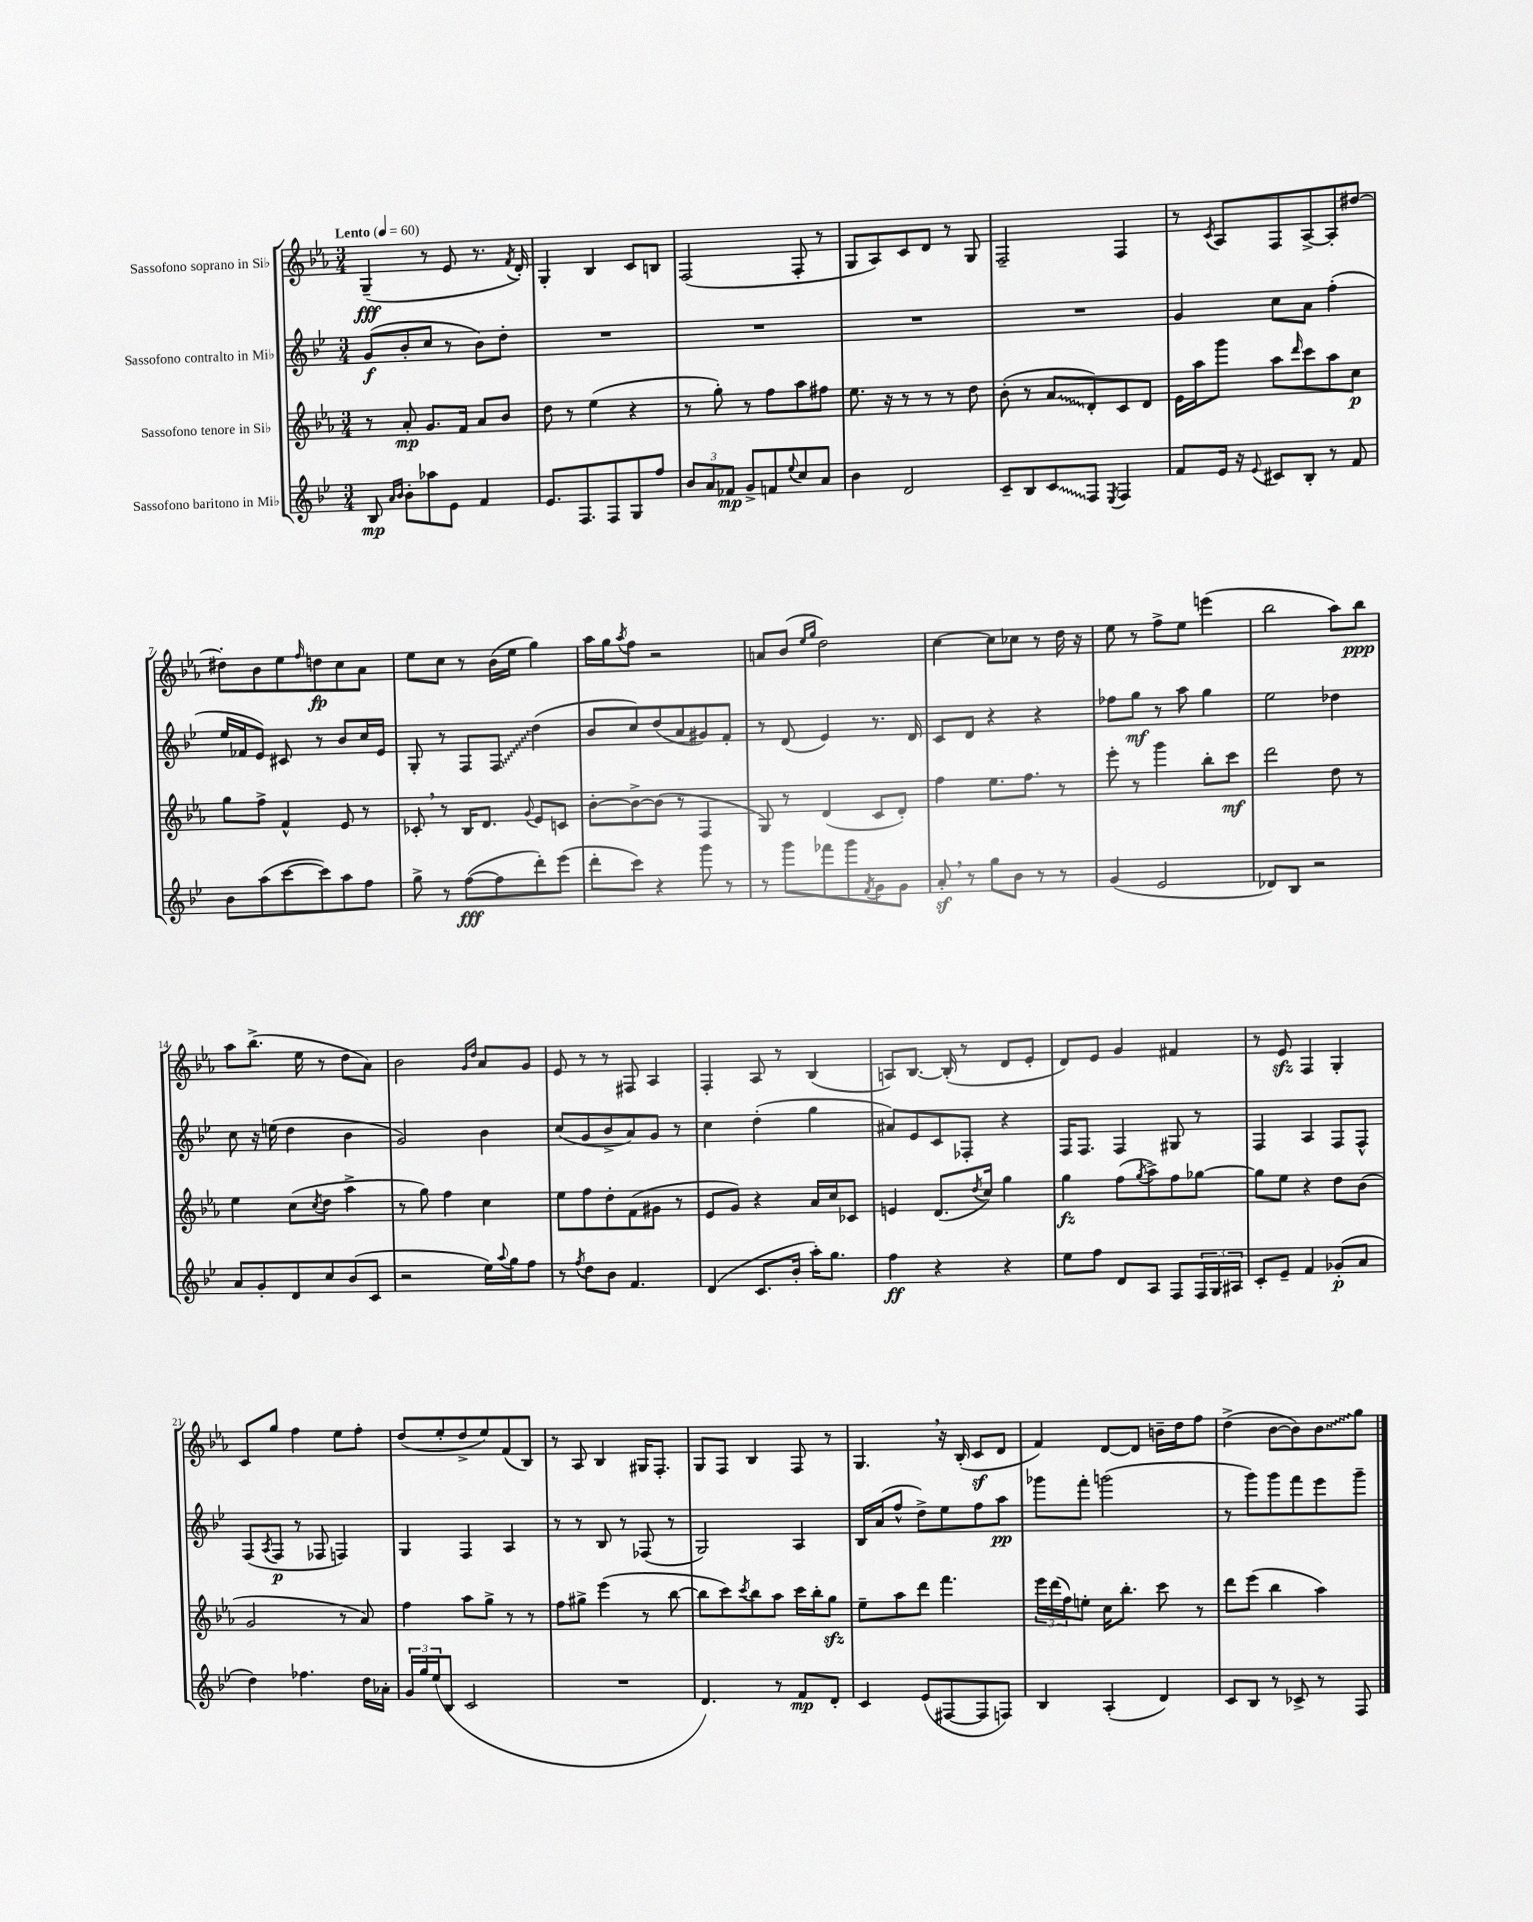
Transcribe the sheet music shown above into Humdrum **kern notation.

**kern	**kern	**kern	**kern
*staff4	*staff3	*staff2	*staff1
*clefG2	*clefG2	*clefG2	*clefG2
*k[b-e-]	*k[b-e-a-]	*k[b-e-]	*k[b-e-a-]
*M3/4	*M3/4	*M3/4	*M3/4
*MM60	*MM60	*MM60	*MM60
8B-/	8r	(8g/L	(4G~/
16qqa/LL	.	.	.
16qqb-/JJ	.	.	.
8b-'\L	8a-'/	8b-'/	.
8aa-\	8.g/L	8cc/J	8r
8e-\J	.	8r	8e-/
.	16f/Jk	.	.
4f/	8a-/L	8b-\L)	8.r
.	8b-/J	8dd'\J	.
.	.	.	8qf/
.	.	.	16d'/)
=	=	=	=
8.e-/L	8dd\	2.r	4G'/
.	8r	.	.
8.F/	.	.	.
.	(4ee-\	.	4B-/
8F/	.	.	.
8G/	4r	.	8c/L
8ff/J	.	.	8B/J
=	=	=	=
12b-/L	8r	2.r	(2F/
12a/	.	.	.
.	8gg'\)	.	.
12f-/J	.	.	.
8g^/L	8r	.	.
8f/	8ff\L	.	.
8qqee-/	.	.	.
8cc/	8aa-\	.	8F'/
8a/J	8ff#\J	.	8r
=	=	=	=
4b-\	8.ee-\	2.r	8G/L
.	.	.	8A-/)
.	16r	.	.
2d/	8r	.	8c/
.	8r	.	8d/J
.	8r	.	8r
.	8dd\	.	8G/
=	=	=	=
8c~/L	(8b-'\	2.r	2F~/
8B-/	8r	.	.
8c/	8a-/L	.	.
8F/J	8d'/)	.	.
8qE-/	.	.	.
4F/	8c/	.	4F/
.	8d/J	.	.
=	=	=	=
8f/L	16e-\LL	4g/	8r
.	16aa-\J	.	.
.	.	.	8qc/
16e-/Jk	8ggg\J	.	8A-/L
16r	.	.	.
8qqe-/	.	.	.
8c#/L	8aa-\L	8cc\L	8F/
.	16qqddd/	.	.
8B-'/J	8ccc\	8a\J	[8A-^/
8r	8aa-\	(4ff'\	8A-'/]
8f/	8cc\J	.	[8dd#/J
=	=	=	=
8b-\L	8gg\L	16ee-/LL	8dd#'\]L
.	.	16f-/J	.
(8aa\	8ff^\J	8e-/J)	8b-\
[8ccc\	4f^^/	8c#/	8ee-\
.	.	.	16qqff/
8ccc\])	.	8r	8dd\
8aa\	8e-/	8b-/L	8cc\
8ff\J	8r	16cc/L	8a-\J
.	.	16e-/JJ	.
=	=	=	=
8gg^\	8c-'/	8G'/	8ee-\L
8r	8r	8r	8cc\J
([8ff\L	16B-/LK	8F/L	8r
.	8.d/J	.	.
8ff\]	.	8F/J	(16b-\LL
.	.	.	16ee-\JJ
.	8qqg/	.	.
8ddd'\)	8e-/L	(4dd\	4gg\)
(8eee-\J	8c/J	.	.
=	=	=	=
8ddd'\L	[8b-'\L	8b-/L	16aa-\LL
.	.	.	16gg\J
.	.	.	8qaa-/
8ccc\J)	8b-^\_	8cc/)	8ff\J
4r	(8b-\]J	(8dd/	2r
.	8r	8a/	.
8ggg\	4F/	8g#/)	.
8r	.	8f'/J	.
=	=	=	=
8r	8G/)	8r	8a/L
8ggg\L	8r	(8d/	(8b-/J
.	.	.	16qqee-/LL
.	.	.	16qqgg/JJ
8fff-\	(4d/	4e-/)	2dd\)
8ggg\	.	.	.
8qf/	.	.	.
8g\	8c/L	8.r	.
8g\J	8d'/J)	.	.
.	.	16d/	.
=	=	=	=
8a'/	4ff\	8c/L	[4cc\
8r	.	8d/J	.
8gg\L	8.ee-\L	4r	8cc\]L
8b-\J	.	.	8cc-\J
.	8.ff\J	.	.
8r	.	4r	8r
8r	8r	.	16dd\
.	.	.	16r
=	=	=	=
(4g/	8eee-'\	8ff-\L	8ee-\
.	8r	8gg\J	8r
2e-/	4ggg\	8r	8ff^\L
.	.	8aa\	8ee-\J
.	8bb-'\L	4gg\	(4eee\
.	8ccc\J	.	.
=	=	=	=
8d-/L)	2ddd\	2ee-\	2bb-\
8B-/J	.	.	.
2r	.	.	.
.	8dd\	4dd-\	8aa-\L)
.	8r	.	8bb-\J
=	=	=	=
8a/L	4ee-\	8cc\	8aa-\L
8g'/	.	16r	(8.bb-^\J
.	.	(16ee\	.
8d/	(8cc\L	4dd\	.
.	.	.	16ee-\
.	8qcc/	.	.
8cc/	8dd\J	.	8r
(8b-/	4aa-^\	4b-\	8dd\L
8c/J	.	.	8a-\J)
=	=	=	=
2r	8r	2g/)	2b-\
.	8gg\)	.	.
.	4ff\	.	.
.	.	.	16qqg/LL
.	.	.	16qqdd/JJ
16ee-\LL)	4cc\	4b-\	8a-/L
8qqaa/	.	.	.
16gg\J	.	.	.
8ff\J	.	.	8g/J
=	=	=	=
8r	8ee-\L	(8cc/L	8e-/
8qff/	.	.	.
8dd\L	8ff\	8g/	8r
8b-\J	8dd'\	8b-^/	8r
4.f/	(8f\	8a/)	8F#/
.	8g#\J	8g/J	4A-/
.	8r	8r	.
=	=	=	=
(4d/	8e-/L	4cc\	4F'/
.	8g/J)	.	.
8.c/L	4r	(4dd'\	8A-/
.	.	.	8r
16b-'/Jk	.	.	.
16aa'\LK)	16a-/LL	4gg\	(4B-/
8.gg\J	16cc/J	.	.
.	8c-/J	.	.
=	=	=	=
4ff\	4e/	8a#/L)	8A/L)
.	.	8e-/	[8.B-/J
4r	(8.d/L	8c/	.
.	.	.	(16B-'/]
.	.	8F-'/J	8r
.	8qdd/	.	.
.	16cc/Jk)	.	.
4r	4gg\	4r	8d/L
.	.	.	8e-'/J
=	=	=	=
8ee-\L	4gg\	16F/LK	8d/L)
.	.	8.F/J	.
8ff\J	.	.	8e-/J
8d/L	(8ff\L	4F/	4g/
.	8qgg/	.	.
8A/J	8aa-^\)	.	.
8F/L	8ff\	8G#/	4f#/
24F/L	[8gg-\J	8r	.
24G/	.	.	.
24A#/JJ	.	.	.
=	=	=	=
8c'/L	8gg-\]L	4F/	8r
8e-~/J	8ee-\J	.	8e-/
4f/	4r	4A/	4F/
(8g-'/L	8dd\L	8F/L	4G'/
8a/J	(8b-\J	8F^^/J	.
=	=	=	=
4dd\)	2g/	(8F/L	8c/L
.	.	8qA/	.
.	.	8F/J	8gg/J
4.ff-\	.	8r	4ff\
.	.	8F-/	.
.	8r	4F/)	8ee-\L
16dd\LL	8a-/)	.	8ff'\J
16a-'\JJ	.	.	.
=	=	=	=
24g/LL	4ff\	4G/	(8dd/L
24gg/	.	.	.
(24ee-/J	.	.	.
8B-/J	.	.	8ee-'/
2c/	8aa-\L	4F/	8dd^/
.	8gg^\J	.	8ee-/)
.	8r	4A/	(8f/
.	8r	.	8B-/J)
=	=	=	=
2.r	8ff\L	8r	8r
.	8gg#^\J	8r	8A-/
.	(4eee-\	8B-/	4B-/
.	.	8r	.
.	8r	(8F-/	16G#/LK
.	.	.	8.F'/J
.	[8bb-\	8r	.
=	=	=	=
4.d/)	8bb-\]L	2G/)	8G/L
.	8ccc\)	.	8F/J
.	8qccc/	.	.
.	8bb-\	.	4B-/
8r	8aa-\J	.	.
8f/L	16ccc\LL	4A/	8F/
.	16bb-'\J	.	.
8d'/J	8gg\J	.	8r
=	=	=	=
4c/	8ee-~\L	16B-/LL	4.G/
.	.	(16a/J	.
.	8aa-\	8ff^^/J	.
(8e-/L	8ddd\J	8dd^\L)	.
[8F#/	4.fff\	8ee-\	16r
.	.	.	(16B-'/
8F#/]	.	8ff\	8c/L
8F/J)	.	8aa\J	8d/J
=	=	=	=
4B-/	24eee-\LL	8ggg-\L	4f/)
.	(24ddd\	.	.
.	24ff\J)	.	.
.	8ee'\J	8fff'\J	.
(4A'/	16cc\LK	(2ggg\	[8d/L
.	8.bb-'\J	.	.
.	.	.	8d/]J
4d/)	8ccc\	.	16b~\LL
.	.	.	16dd\J
.	8r	.	8ff\J
=	=	=	=
8c/L	8ddd\L	8r	(4dd^\
8B-/J	(8eee-\J	8ggg\L)	.
8r	4bb-\	8ggg\	[8b-\L
8c-^/	.	8fff\	8b-\])
8r	4aa-\)	8eee-\	8b-\
8F/	.	8ggg~\J	8gg\J
==	==	==	==
*-	*-	*-	*-
